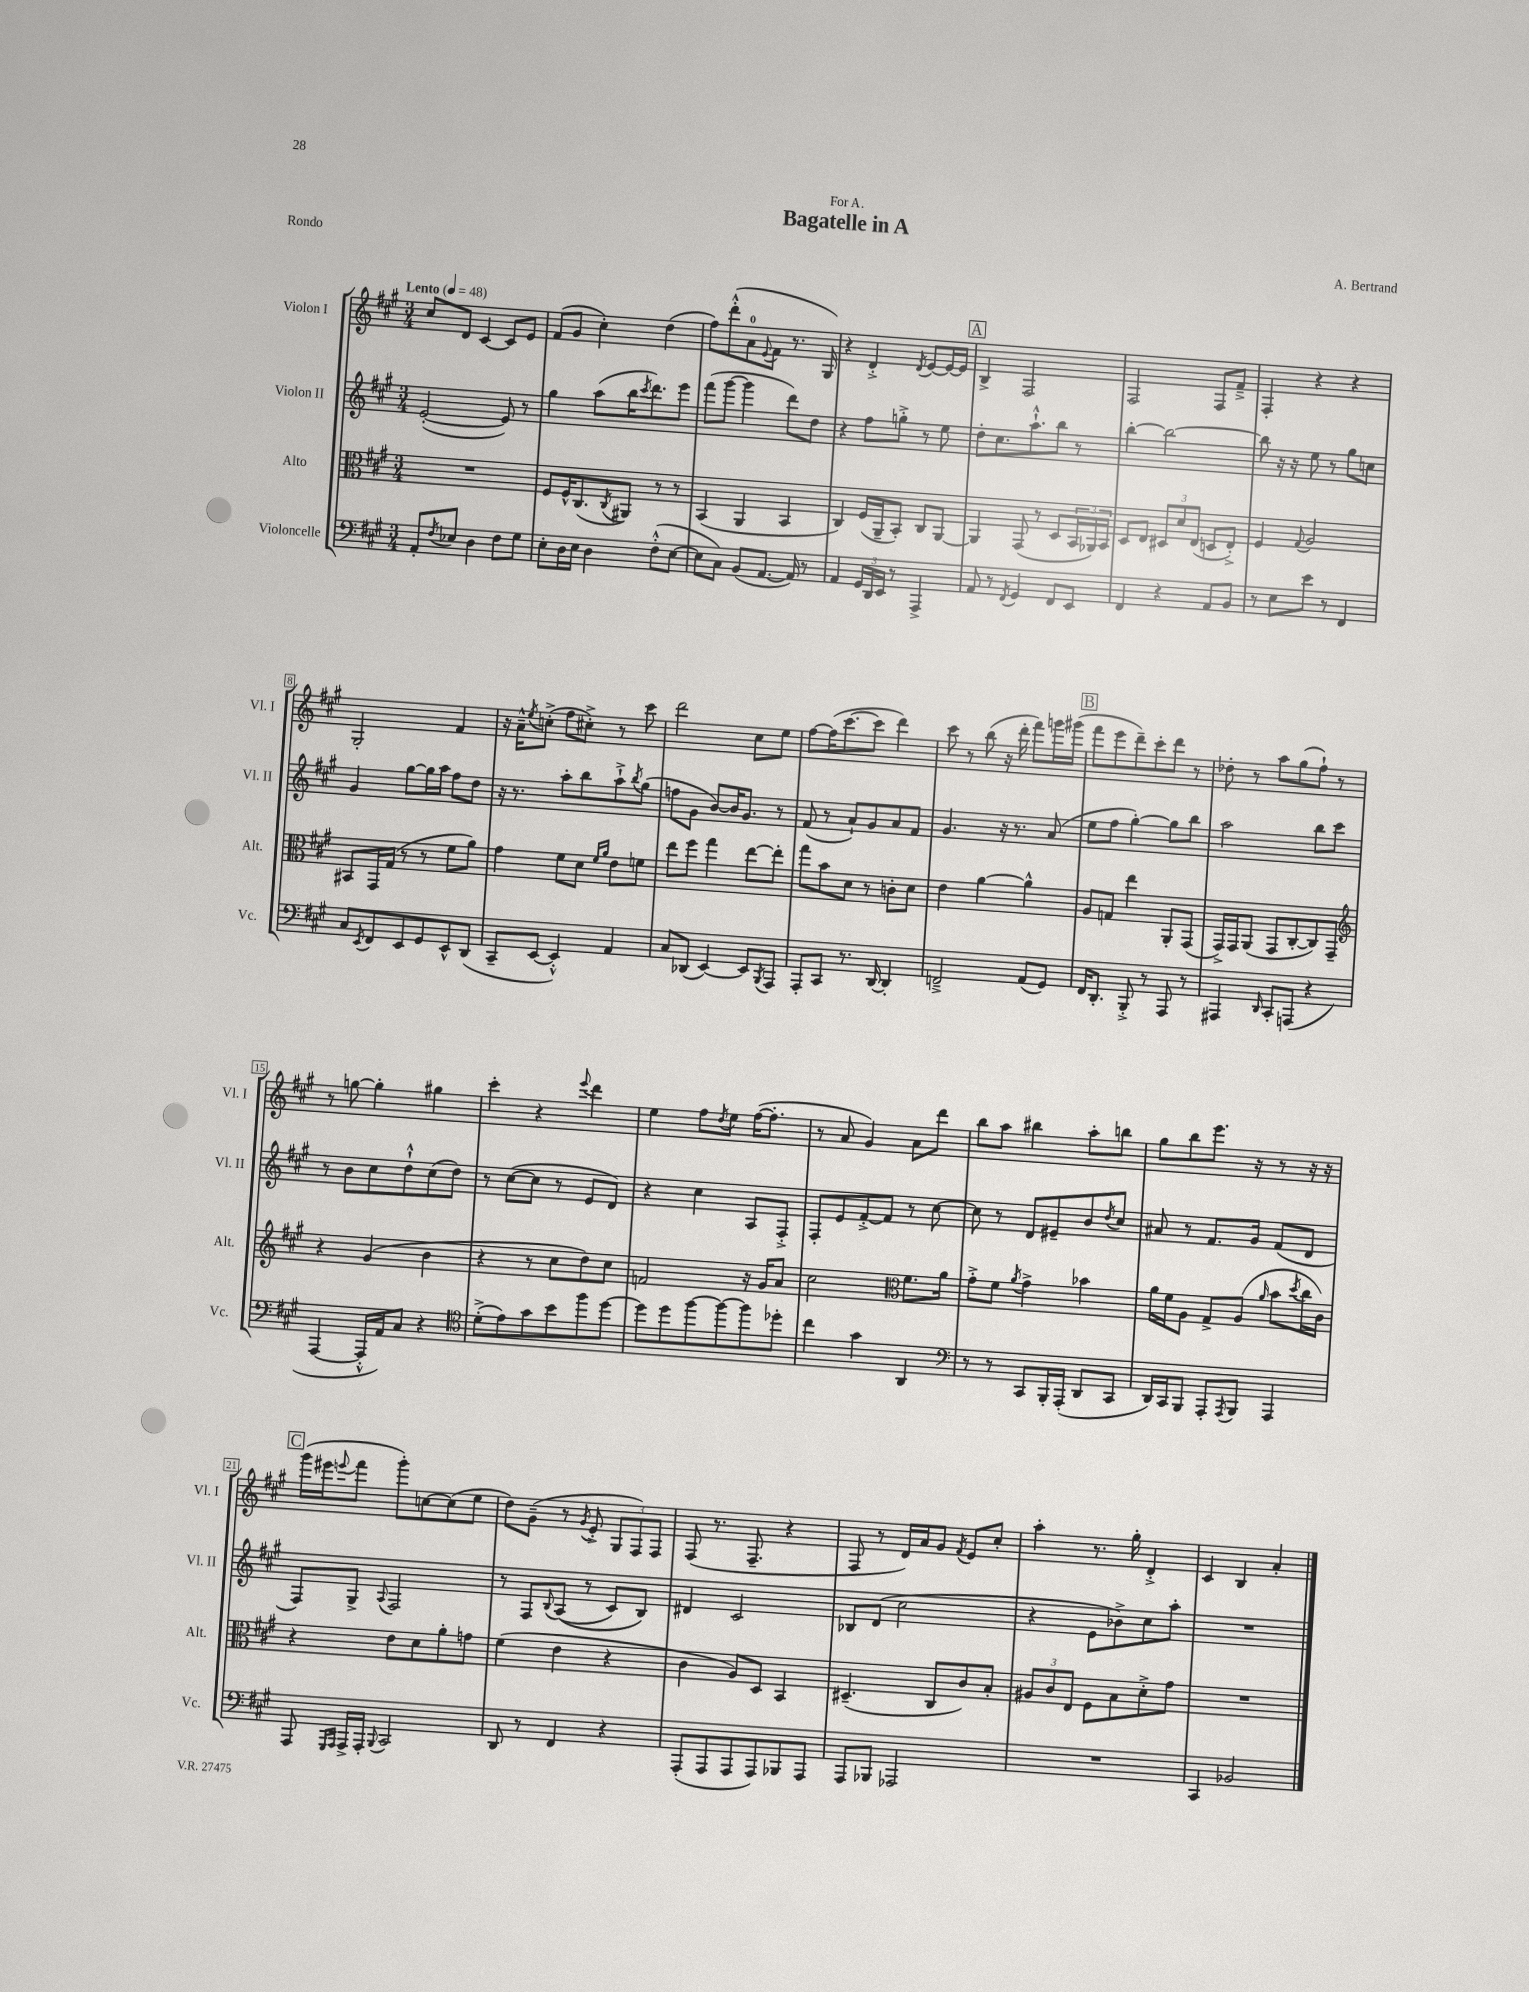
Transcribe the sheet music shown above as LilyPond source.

\header { title = "Bagatelle in A" composer = "A. Bertrand" dedication = "For A." piece = "Rondo" }
<<
\new StaffGroup <<
\new Staff = "s0" \with { instrumentName = "Violon I" shortInstrumentName = "Vl. I" } {
    \clef treble \key a \major \numericTimeSignature \time 3/4 \tempo "Lento" 4 = 48
    cis''8 d'8 cis'4~ cis'8 e'8 |
    fis'8( gis'8 cis''4-.) d''4( |
    fis''8) d'''8-.-^( a'8-0 \appoggiatura { e'8 } fis'8 r8. gis16) |
    r4 d'4-.-> \acciaccatura { d'8 } e'8~ e'16~ e'16 |
    \mark \markup { \box "A" } b4-> fis2 |
    fis2 fis8 fis'8---> |
    fis4-. r4 r4 |
    gis2-. fis'4 |
    r16 a'16---^ \acciaccatura { e''8 } c''8-.->( fis''8 cis''8-.->) r8 cis'''8 |
    d'''2 cis''8 e''8 |
    fis''8~ fis''16( cis'''8.~ cis'''8 d'''4) |
    cis'''8 r8 b''8( r16 d'''16-. fis'''8) g'''16 gis'''16( |
    \mark \markup { \box "B" } fis'''8 e'''8 d'''8--) cis'''8-. d'''8 r8 |
    des''8-. r8 a''8 gis''8( fis''8-!) r8 |
    r8 g''8~ g''4-. gis''4 |
    cis'''4-. r4 \appoggiatura { e'''8 } d'''4 |
    e''4 fis''8 \acciaccatura { d''8 } e''8 fis''16~( fis''8.-. |
    r8 a'8 gis'4) a'8 d'''8 |
    b''8 a''8 bis''4 a''8-. b''8 |
    gis''8 b''8 e'''8. r16 r8 r16 r16 |
    \mark \markup { \box "C" } gis'''16( eis'''16 \appoggiatura { e'''8 } fis'''8 gis'''8-.) c''8~ c''8( e''8 |
    d''8) gis'8--( r8 \acciaccatura { gis'8 } e'8-.-> \tuplet 3/2 { gis8 fis8) fis8 } |
    fis8( r8. fis8.-- r4 |
    fis8 r8 d'16) a'16 gis'8 \acciaccatura { fis'8 } e'8 cis''8-. |
    a''4-. r8. gis''16-. d'4-.-> |
    cis'4 b4 a'4-. \bar "|." |
}
\new Staff = "s1" \with { instrumentName = "Violon II" shortInstrumentName = "Vl. II" } {
    \clef treble \key a \major \numericTimeSignature \time 3/4
    e'2~-.( e'8) r8 |
    gis''4 a''8( b''16 \acciaccatura { cis'''8 } d'''8.) e'''8 |
    fis'''8( gis'''8~ gis'''4 d'''8) d''8 |
    r4 fis''8 g''8-.-> r8 e''8 |
    \mark \markup { \box "A" } d''8-. cis''8. a''8.-!-^ b''8 r8 |
    b''4~-. b''2~ |
    b''8 r16 r16 e''8 r8 gis''8 c''8 |
    gis'4 gis''8~ gis''16 a''16 fis''8 d''8 |
    r16 r8. a''8-. b''8 a''8-!-> \acciaccatura { b''8 } gis''8( |
    f''8 gis'8 b'8~) b'16 gis'8. r8 |
    fis'8( r8 a'8-!) gis'8 a'8 fis'8 |
    gis'4. r16 r8. a'8( |
    \mark \markup { \box "B" } e''8 fis''8 gis''4~-.) gis''8 b''8 |
    a''2 b''8 cis'''8 |
    r8 b'8 cis''8 d''8-!-^ cis''8( d''8) |
    r8 cis''8~( cis''8 r8 e'8 d'8) |
    r4 cis''4 a8 fis8-.-> |
    fis8-. e'8 fis'8~-.-> fis'8 r8 cis''8~ |
    cis''8 r8 d'8 eis'8-- b'8 \acciaccatura { d''8 } cis''8 |
    ais'8 r8 fis'8. gis'16 fis'8( d'8 |
    \mark \markup { \box "C" } fis8) gis8-> \appoggiatura { a8 } fis2 |
    r8 fis8 \appoggiatura { b8 } a8(\( r8 cis'8) b8\) |
    dis'4 cis'2 |
    bes8 d'8( cis''2 |
    r4 e'8 bes'8->) cis''8 a''8-. |
    R2. \bar "|." |
}
\new Staff = "s2" \with { instrumentName = "Alto" shortInstrumentName = "Alt." } {
    \clef alto \key a \major \numericTimeSignature \time 3/4
    R2. |
    fis8 fis16-^ cis8.( \acciaccatura { cis8 } ais,8) r8 r8 |
    b,4( a,4 b,4 |
    cis4) fis16( a,16-- b,8-.) cis8 a,8~ |
    \mark \markup { \box "A" } a,4 gis,8( r8 d8 \tuplet 3/2 { b,16 aes,16) b,16 } |
    d8 e8 \tuplet 3/2 { dis8 d'8 e8( } d8 e8-.->) |
    fis4 \appoggiatura { gis8 } a2 |
    bis,8 gis,16 gis16( r8 r8 fis'8 a'8) |
    gis'4 fis'8 d'8 \grace { fis'16 a'16 } e'8 f'8 |
    e''8 fis''8 gis''4 e''8~ e''8-. |
    gis''8 b'8 d'8 r8 c'8-. d'8 |
    e'4 a'4~ a'4-^ |
    \mark \markup { \box "B" } a8 g8 e''4 a,8-. gis,8( |
    gis,16->) gis,16 a,8( gis,8 cis8~-. cis8) gis,8-- |
    \clef treble r4 gis'4( b'4 |
    r4 r8 cis''8 d''8) cis''8 |
    f'2 r16 gis'16 a'8 |
    cis''2 \clef alto fis'8. a'16 |
    gis'8-.-> fis'8 \acciaccatura { a'8 } gis'4-> bes'4 |
    a'16 fis'16 a8 gis8-> a8( \grace { a'16 } b'8 \acciaccatura { d''8 } cis''16 cis'16) |
    \mark \markup { \box "C" } r4 e'8 d'8 a'8-. g'8 |
    fis'4( e'4 r4 |
    cis'4 a8) d8 b,4 |
    dis4.--( cis8 cis'8) b8-. |
    \tuplet 3/2 { ais8 cis'8 e8 } fis8 b8 d'8-.-> gis'8 |
    R2. \bar "|." |
}
\new Staff = "s3" \with { instrumentName = "Violoncelle" shortInstrumentName = "Vc." } {
    \clef bass \key a \major \numericTimeSignature \time 3/4
    a,8-. \acciaccatura { fis8 } ees8 d4 fis8 gis8 |
    e8-. d16 e16 d4 fis8-.-^( e8~ |
    e8 cis8) b,8( a,8.~ a,16) r8 |
    a,4 \tuplet 3/2 { gis,16 d,16 e,16 } r8 a,,4-> |
    \mark \markup { \box "A" } a,8 r8 \acciaccatura { fis,8 } gis,4 fis,8 e,8 |
    fis,4 r4 a,8 b,8 |
    r8 e8 e'8 r8 fis,4 |
    cis8 \acciaccatura { e,8 } fis,8 e,8 gis,8 e,8-^ d,8( |
    cis,8-- e,8~ e,4-.-^) a,4 |
    cis8 des,8( e,4~) e,8 \acciaccatura { b,,8 } a,,8 |
    a,,8-. cis,8 r8. d,16~ d,4-. |
    f,2---> a,8( gis,8) |
    \mark \markup { \box "B" } fis,16 d,8.-. b,,8-.-> r8 a,,8 r8 |
    ais,,4 \grace { d,16 } cis,8-. a,,8( r4 |
    a,,4~ a,,16-.-^ a,16) cis8 r4 |
    \clef tenor d'8-.->( e'8) gis'8 b'8 fis''8 d''8~ |
    d''8 d''8 fis''8~ fis''8~ fis''8 des''8-. |
    cis''4 gis'4 a,4 |
    \clef bass r8 r8 cis,8 b,,16-. a,,16-.( d,8 cis,8 |
    d,16) cis,16 b,,8 a,,8-. \acciaccatura { a,,8 } b,,8 a,,4 |
    \mark \markup { \box "C" } a,,8 \grace { gis,,16 a,,16 } a,,16-> a,,16-. \appoggiatura { b,,8 } cis,2 |
    d,8 r8 fis,4 r4 |
    a,,8-.( a,,8 a,,8 a,,8) bes,,8 a,,8 |
    a,,8 bes,,8 aes,,2 |
    R2. |
    cis,4 bes,2 \bar "|." |
}
>>
>>
\layout { \context { \Score \override BarNumber.stencil = #(make-stencil-boxer 0.1 0.3 ly:text-interface::print) } }
